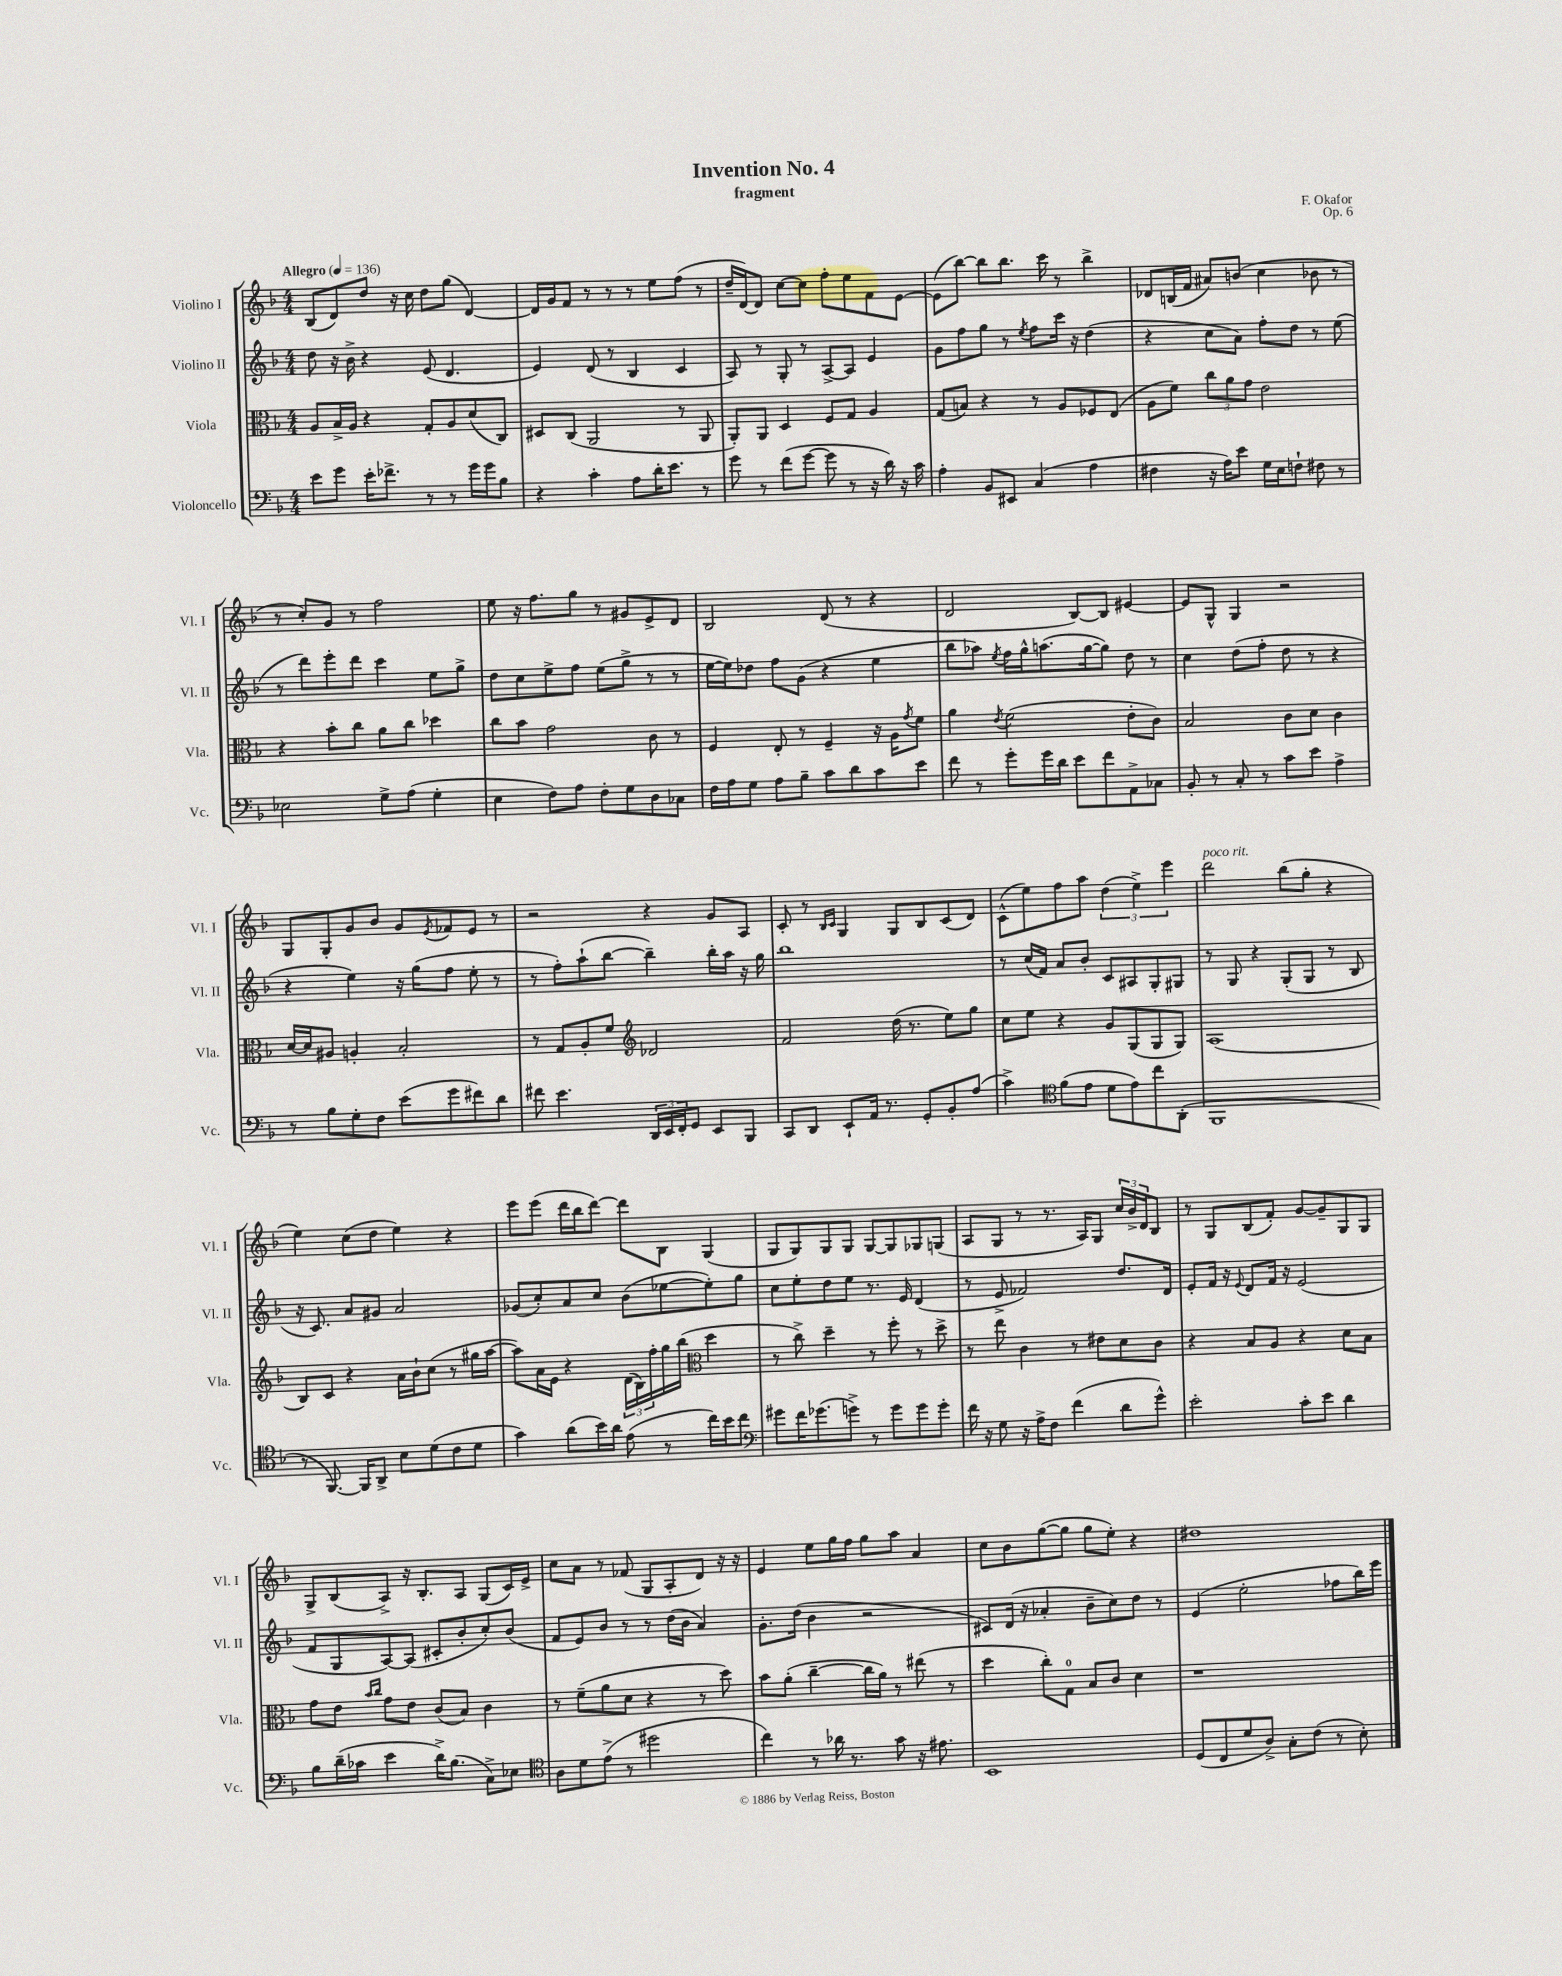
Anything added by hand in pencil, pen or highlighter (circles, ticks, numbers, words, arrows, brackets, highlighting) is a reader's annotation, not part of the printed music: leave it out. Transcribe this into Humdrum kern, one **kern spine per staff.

**kern	**kern	**kern	**kern
*staff4	*staff3	*staff2	*staff1
*clefF4	*clefC3	*clefG2	*clefG2
*k[b-]	*k[b-]	*k[b-]	*k[b-]
*M4/4	*M4/4	*M4/4	*M4/4
*MM136	*MM136	*MM136	*MM136
8e	8A	8dd	(8B-
8g	16B-^	16r	8d)
.	16A	16b-^	.
16e'	4r	4r	8dd
8.f-^	.	.	.
.	.	.	16r
.	.	.	16cc
8r	8G'	(8e	8dd
8r	8A	4.d	(8gg
16g	(8d	.	[4d)
16g	.	.	.
8B-	8C)	.	.
=	=	=	=
4r	8D#	4e)	16d]
.	.	.	16g
.	(8C	.	8f
4c'	2AA	(8d	8r
.	.	8r	8r
8A	.	4B-	8r
16d'	.	.	8ee
8.e	.	.	.
.	8r	4c	(8ff
8r	8AA	.	8r
=	=	=	=
8g	8AA')	8A)	16dd~
.	.	.	[16d)
8r	8AA	8r	8d]
(8f	4D	8G'	[8cc
[8g	.	8r	8cc]
8g]	8F	[8A^	8ff'
8r	8G	8A]	8ee
16r	4A	4e	8f
16d)	.	.	.
16r	.	.	[8e
16c	.	.	.
=	=	=	=
4A'	(8G	8g	(8e]
.	8B)	8ff	[8bb-)
8BB-	4r	8gg	8bb-]
8EE#	.	8r	8.bb-
.	.	8qee	.
(4C	8r	8ff	.
.	.	.	16ccc
.	8A	16ccc	8r
.	.	16r	.
4A	8F-	(4dd	4bb-^
.	(8E	.	.
=	=	=	=
4F#	8A	4r	8d-
.	8f)	.	(16B
.	.	.	16f
16r	12cc	8cc	8a#)
16A)	.	.	.
.	12a	.	.
8e	.	8a)	(8b
.	12g	.	.
16G	2e	8ff'	4cc
16E	.	.	.
8F`	.	8dd	.
8F#	.	8r	8b-
8r	.	(8ee	8r
=	=	=	=
2E-	4r	8r	8r
.	.	8ddd)	8cc')
.	8b-'	8eee'	8g
.	8cc	8ddd	8r
8G^	8a	4ccc	2ff
(8A	8cc	.	.
4G'	4dd-	8ee	.
.	.	8gg^	.
=	=	=	=
4E	8cc	8dd	8ee
.	8b-	8cc	16r
.	.	.	8.ff
8F)	2g	8ee^	.
8A	.	8ff	8gg
8F'	.	(8ee	8r
8G	.	8gg^	8g#
8D	8c	8r	8e^
8C-	8r	8r	8d
=	=	=	=
16F	4F	[16ee	2B-
16A	.	16ee])	.
8G	.	8dd-	.
8A	8E'	8ff	.
8B-~	8r	(8g	.
8c	4F~	4r	(8d
8d	.	.	8r
8c	16r	4ee	4r
.	16A	.	.
.	8qg	.	.
8e	8f	.	.
=	=	=	=
8f	4a	8bb-	2d
8r	.	8aa-)	.
.	8qe	8qee	.
8g'	(2f	16ff	.
.	.	16gg^^	.
16g	.	(8.aa	.
16d	.	.	.
8e	.	.	[8B-)
.	.	[16gg	.
8f	.	8gg])	8B-]
8AA^	8e'	8dd	[4e#
8C-	8c)	8r	.
=	=	=	=
8BB-'	2B-	4cc	8e#]
8r	.	.	8G^^
8C'	.	(8dd	4G
8r	.	8ff'	.
8c	8c	8dd	2r
8e	8d	8r	.
4A^	4c	4r	.
=	=	=	=
8r	[16d	4r	8G
.	16d]	.	.
8B-	8A#	.	8G'
8G'	4A'	4ee)	8g
8F	.	.	8b-
(8e	2B-'	16r	8g
.	.	(16gg	.
.	.	.	8qe
8g	.	8ff	8f-
8f#)	.	8ee'	8e
8d	.	8r	8r
=	=	=	=
8f#	8r	8r	2r
4.e	8G	8ff')	.
.	8A'	(8aa`	.
.	8f	[8bb-	.
*	*clefG2	*	*
24DD	2d-	4bb-~])	4r
24EE	.	.	.
24FF'	.	.	.
8GG	.	.	.
8EE	.	16bb-'	8g
.	.	16aa	.
8BBB-	.	16r	8A
.	.	16gg	.
=	=	=	=
8CC	2f	1bb-	8c'
8DD	.	.	8r
.	.	.	16qqB-
.	.	.	16qqc
8EE`	.	.	4G
16AA	.	.	.
8.r	.	.	.
.	(16dd	.	8G
.	8.r	.	.
8GG'	.	.	8B-
8BB-'	8ee)	.	(8c
(8A	8gg	.	8d)
=	=	=	=
4c^)	8cc	8r	(8c^^
.	8ee	(16cc	8ee)
.	.	16f)	.
*clefC4	*	*	*
(8f	4r	8a	8ff
8e	.	8b-'	8aa
8d	8g	8c	(6dd
8e)	(8G	8A#	.
.	.	.	6ee^)
8cc	8G	8G'	.
.	.	.	6eee
(8AA'	8G)	8G#	.
=	=	=	=
1FF	(1A	8r	2ddd
.	.	8G	.
.	.	4r	.
.	.	(8G'	(8bb-
.	.	8G	8gg'
.	.	8r	4r
.	.	8B-	.
=	=	=	=
8r	8B-)	16r	4ee)
.	.	8.c)	.
[8.FF)	8c	.	.
.	4r	8a	(8cc
16FF]	.	.	.
8AA^	.	8g#	8dd
8B-	16a	2a	4ee)
.	16b-`	.	.
(8d	(8cc	.	.
8c	8r	.	4r
8d	16gg#	.	.
.	[16aa	.	.
=	=	=	=
4g)	8aa])	(8g-	8eee
.	16a	8cc')	(8eee
.	16e	.	.
(8a	4r	8a	16ddd
.	.	.	16bb-
16b-)	.	8cc	[8ddd)
16a	.	.	.
(8e	(24d	(8b-	8ddd]
.	24B-)	.	.
.	24ff'	.	.
8r	16gg	[8ee-	8B-
.	(16bb-	.	.
*	*clefC3	*	*
16cc)	4dd	8ee-'])	(4G
16b-	.	.	.
8cc	.	8gg	.
=	=	=	=
*clefF4	*	*	*
8g#	8r	8cc	8G
16f	8cc^)	8ee'	8G)
(8.g-	.	.	.
.	4dd~	8dd	8G
8g^)	.	8ee	8G
8r	8r	8.r	[8G
8g	8ff'	.	8G]
.	.	16e	.
8g	8r	(4d	8G-
8g'	8dd^	.	(8G
=	=	=	=
16f	8r	8r	8A
16r	.	.	.
8G	8ee	8e^	8G
16r	4c	2f-)	8r
16A^	.	.	.
8F	.	.	8.r
(4f	8r	.	.
.	.	.	16A)
.	8e#	.	8G
8d	8d	8.dd	24cc
.	.	.	24b-^
.	.	.	24d
8g^^)	8c	.	8B-
.	.	16d	.
=	=	=	=
2e'	4r	8e'	8r
.	.	16f	8G
.	.	16r	.
.	.	8qqe	.
.	8B-	8d	(8B-
.	8A	16f	8f')
.	.	16r	.
8c'	4r	(2e	[8g
8e	.	.	8g~]
4d	8d	.	8G
.	8B-	.	8G
=	=	=	=
8B-	8g	8f	8G^
(16d~	8e	8G	(8B-
16c-	.	.	.
.	16qqb-	.	.
.	16qqcc	.	.
4e	8g	[8A)	8A^)
.	8e	(8A]	16r
.	.	.	8.B-'
16d^)	(8c	8c#'	.
(8.B-	.	.	.
.	8B-)	8b-'	8A
8C^)	4c	8cc')	(8G
8E-	.	(8b-	16c)
.	.	.	16e^
=	=	=	=
*clefC4	*	*	*
8A	8r	8f	8cc
8d	(8f~	8e)	8a
(8e^	8a	8b-	8r
8r	8d	8r	(8f-
2dd#	4r	8r	8G
.	.	(16dd	8A'
.	.	16b-	.
.	8r	4a)	8d)
.	8dd)	.	16r
.	.	.	16r
=	=	=	=
4cc)	8b-	8.g'	4e
.	(8a'	.	.
.	.	(16dd	.
8r	[4cc~	4b-	8ee
16a-	.	.	16gg
8.r	.	.	16ff
.	16cc]	2r	8gg
.	16a)	.	.
8g	8r	.	8aa
16r	(8ee#	.	4a
8.e#	.	.	.
.	8r	.	.
=	=	=	=
1BB-	4dd	8c#)	8cc
.	.	(16d	8b-
.	.	16r	.
.	8cc')	4a-'	([8gg
.	8G	.	8gg]
.	8B-	8b-~	8gg
.	8c	8cc)	8ee')
.	4d	8dd	4r
.	.	8r	.
=	=	=	=
(8D	1r	(4e	1dd#
8C	.	.	.
8d	.	2ee'	.
8A^)	.	.	.
8G'	.	.	.
(8c	.	.	.
8r	.	8ff-	.
8B-')	.	16bb-)	.
.	.	16eee	.
==	==	==	==
*-	*-	*-	*-
